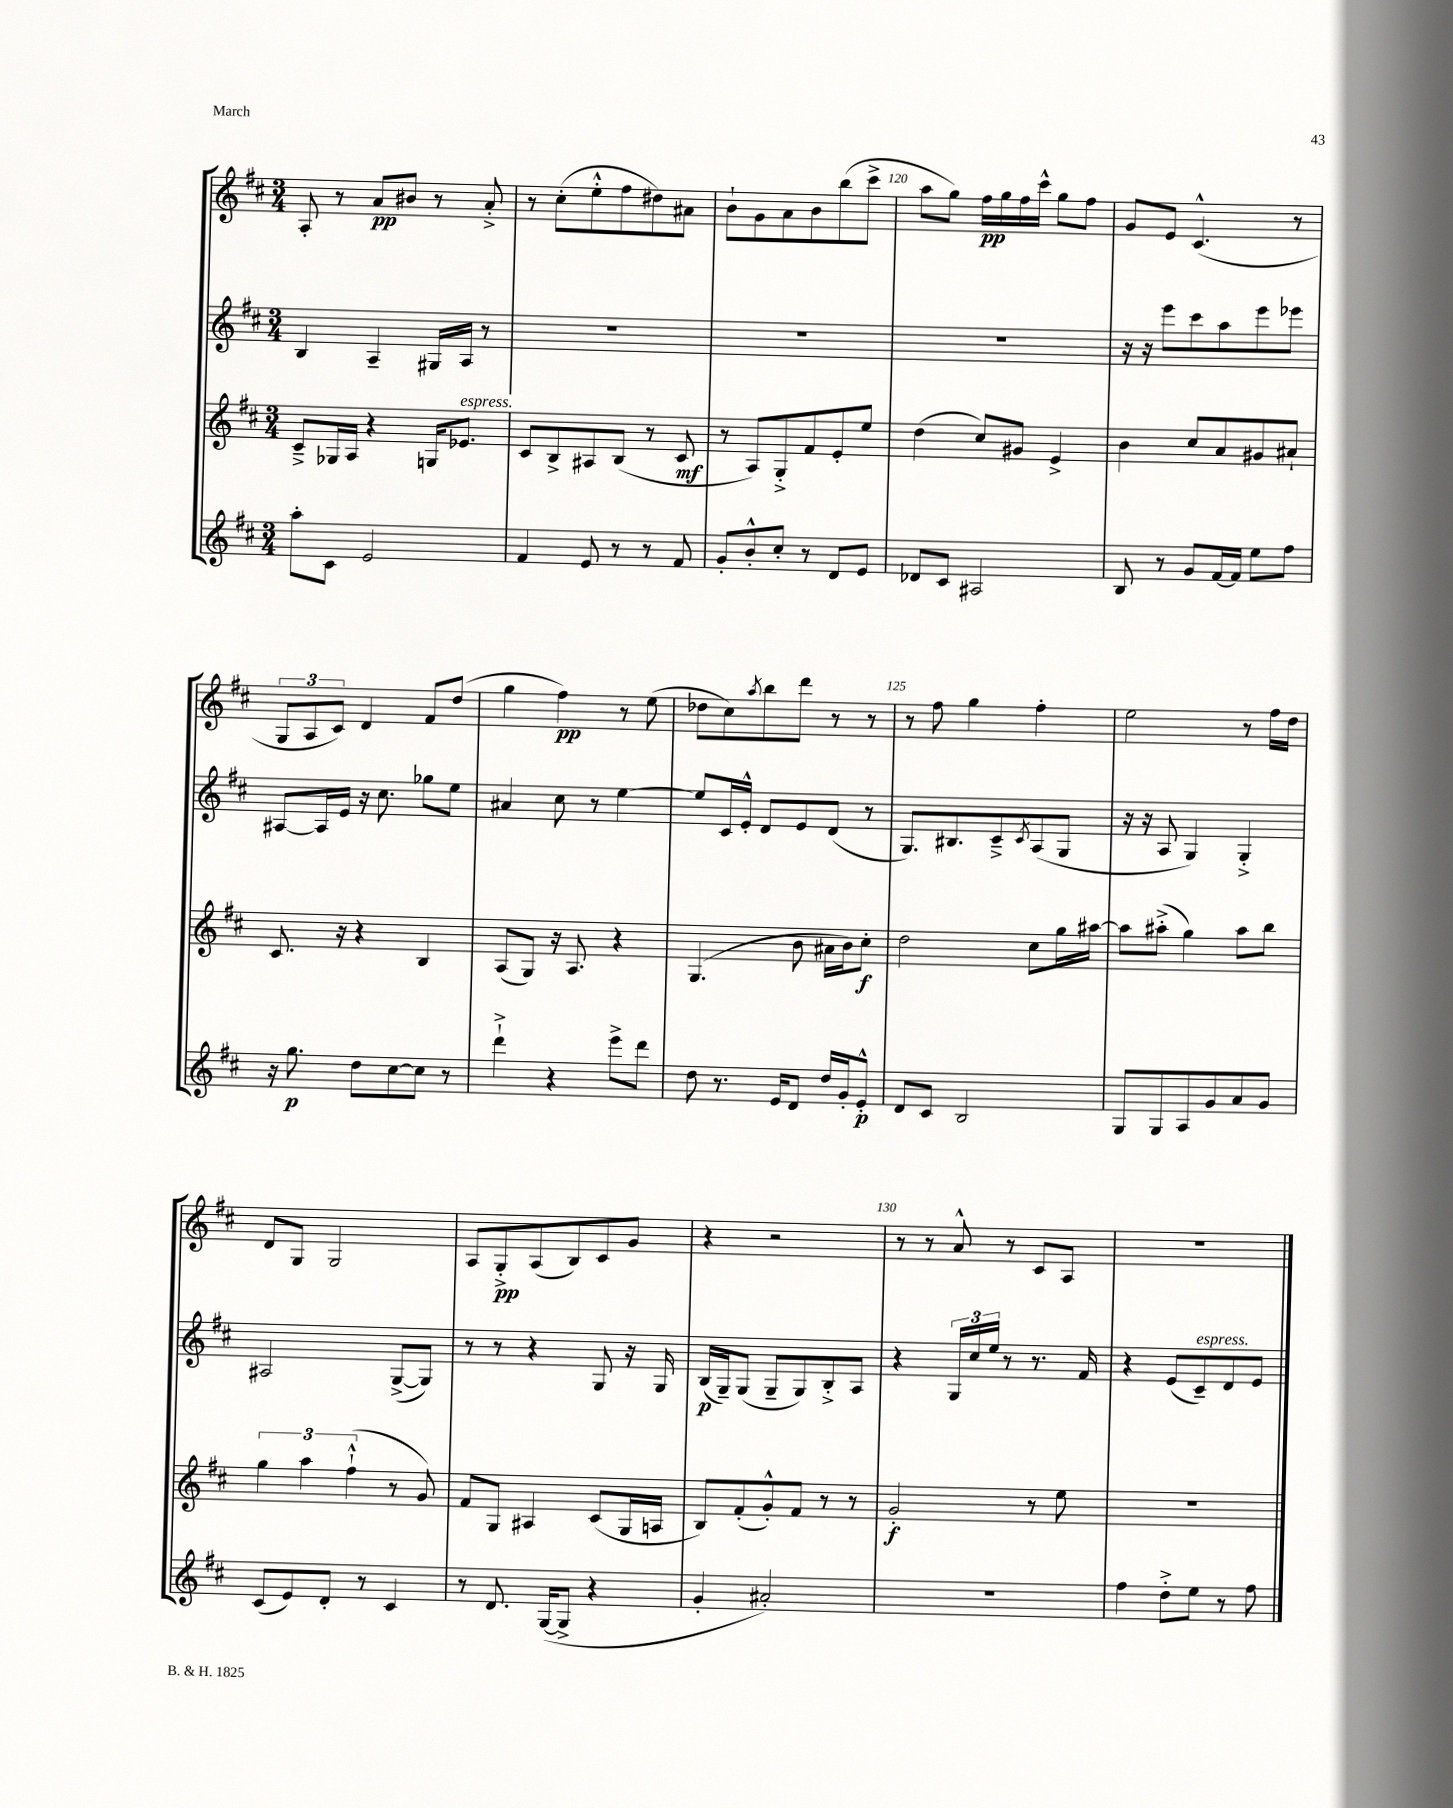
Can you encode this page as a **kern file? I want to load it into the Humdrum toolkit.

**kern	**kern	**kern	**kern
*staff4	*staff3	*staff2	*staff1
*clefG2	*clefG2	*clefG2	*clefG2
*k[f#c#]	*k[f#c#]	*k[f#c#]	*k[f#c#]
*M3/4	*M3/4	*M3/4	*M3/4
8aa'\L	8c#~^/L	4B/	8A'/
8c#\J	16G-/L	.	8r
.	16A/JJ	.	.
2e/	4r	4A~/	8a/L
.	.	.	8b#/J
.	16G/LK	16G#/LL	8r
.	8.e-/J	16A/JJ	.
.	.	8r	8a'^/
=	=	=	=
4f#/	8c#/L	2.r	8r
.	8B^/	.	(8cc#'\L
8e/	8A#/	.	8ee'^^\
8r	(8B/J	.	8ff#\
8r	8r	.	8dd#\)
8f#/	8c#/	.	8a#\J
=	=	=	=
8g'/L	8r	2.r	8b`\L
8b'^^/	8A/L)	.	8g\
8cc#'/J	8G'^/	.	8a\
8r	8f#/	.	8b\
8d/L	8e'/	.	(8bb\
8e/J	8ee/J	.	8ccc#^\J
=	=	=	=
8d-/L	(4dd\	2.r	8aa\L
8c#/J	.	.	8gg\J)
2A#/	8cc#/L)	.	16ff#\LL
.	.	.	16gg\
.	8g#/J	.	16ff#\
.	.	.	16ccc#^^\JJ
.	4e^/	.	8gg\L
.	.	.	8ff#\J
=	=	=	=
8B/	4b\	16r	8g/L
.	.	16r	.
8r	.	8eee\L	8e/J
8g/L	8cc#/L	8ccc#\	(4.c#^^/
[16f#/L	8a/	8aa\	.
16f#/]JJ	.	.	.
8ee\L	8g#/	8eee\	.
8ff#\J	8a#`/J	8eee-\J	8r
=	=	=	=
16r	8.c#/	[8A#/L	12G/L
8.gg\	.	.	.
.	.	.	12A/
.	.	16A#/]L	.
.	.	.	12c#/J)
.	16r	16e/JJ	.
8dd\L	4r	16r	4d/
.	.	8.cc#\	.
[8cc#\	.	.	.
8cc#\]J	4B/	8gg-\L	8f#/L
8r	.	8ee\J	(8dd/J
=	=	=	=
4ddd`^\	(8A/L	4a#/	4gg\
.	8G/J)	.	.
4r	16r	8cc#\	4ff#\)
.	8.A/	.	.
.	.	8r	.
8eee^\L	4r	[4ee\	8r
8ddd\J	.	.	(8ee\
=	=	=	=
8dd\	(4.G/	8ee/]L	8dd-\L
8.r	.	16c#/L	8cc#\)
.	.	16e'^^/JJ	.
.	.	.	8qaa/
.	.	8d/L	8bb\
16e/LK	.	.	.
8d/J	8b\	8e/	8ddd\J
16dd/LL	16a#\LL	(8d/J	8r
16g'/J	16b\J)	.	.
8e'^^/J	8cc#'\J	8r	8r
=	=	=	=
8d/L	2dd\	8.G/L)	8r
8c#/J	.	.	8ff#\
.	.	8.B#/	.
2B/	.	.	4gg\
.	.	8c#~^/	.
.	.	8qc#/	.
.	8cc#\L	(8A/	4ff#'\
.	16gg\L	8G/J	.
.	[16aa#\JJ	.	.
=	=	=	=
8G/L	8aa#\]L	16r	2ee\
.	.	16r	.
8G/	(8aa#'^\J	8A/	.
8A/	4gg\)	4G/)	.
8g/	.	.	.
8a/	8aa#\L	4G'^/	8r
8g/J	8bb\J	.	16ff#\LL
.	.	.	16dd\JJ
=	=	=	=
(8c#/L	6gg\	2A#/	8d/L
8e/)	.	.	8G/J
.	6aa\	.	.
8d'/J	.	.	2G/
.	(6ff#`^^\	.	.
8r	.	.	.
4c#/	8r	([8G^/L	.
.	8g/)	8G/]J)	.
=	=	=	=
8r	8f#/L	8r	8A/L
8.d/	8G/J	8r	8G'^/
.	4A#/	4r	(8A/
([16G/LK	.	.	.
8G^/]J	.	.	8B/)
4r	(8c#/L	8G/	8c#/
.	16G/L	16r	8g/J
.	16A/JJ	16G/	.
=	=	=	=
4g'/	8B/L)	(16B/LL	4r
.	.	16G~/J)	.
.	(8f#'/	(8G/J	.
2a#'/)	8g'^^/)	8G~/L	2r
.	8f#/J	8G/)	.
.	8r	8B'^/	.
.	8r	8A/J	.
=	=	=	=
2.r	2g'/	4r	8r
.	.	.	8r
.	.	24G/LL	8a^^/
.	.	24cc#/	.
.	.	24ee/JJ	.
.	.	8r	8r
.	8r	8.r	8c#/L
.	8ee\	.	8A/J
.	.	16f#/	.
=	=	=	=
4ff#\	2.r	4r	2.r
8dd'^\L	.	(8e/L	.
8ee\J	.	8c#~/)	.
8r	.	8d/	.
8ff#\	.	8e/J	.
==	==	==	==
*-	*-	*-	*-
